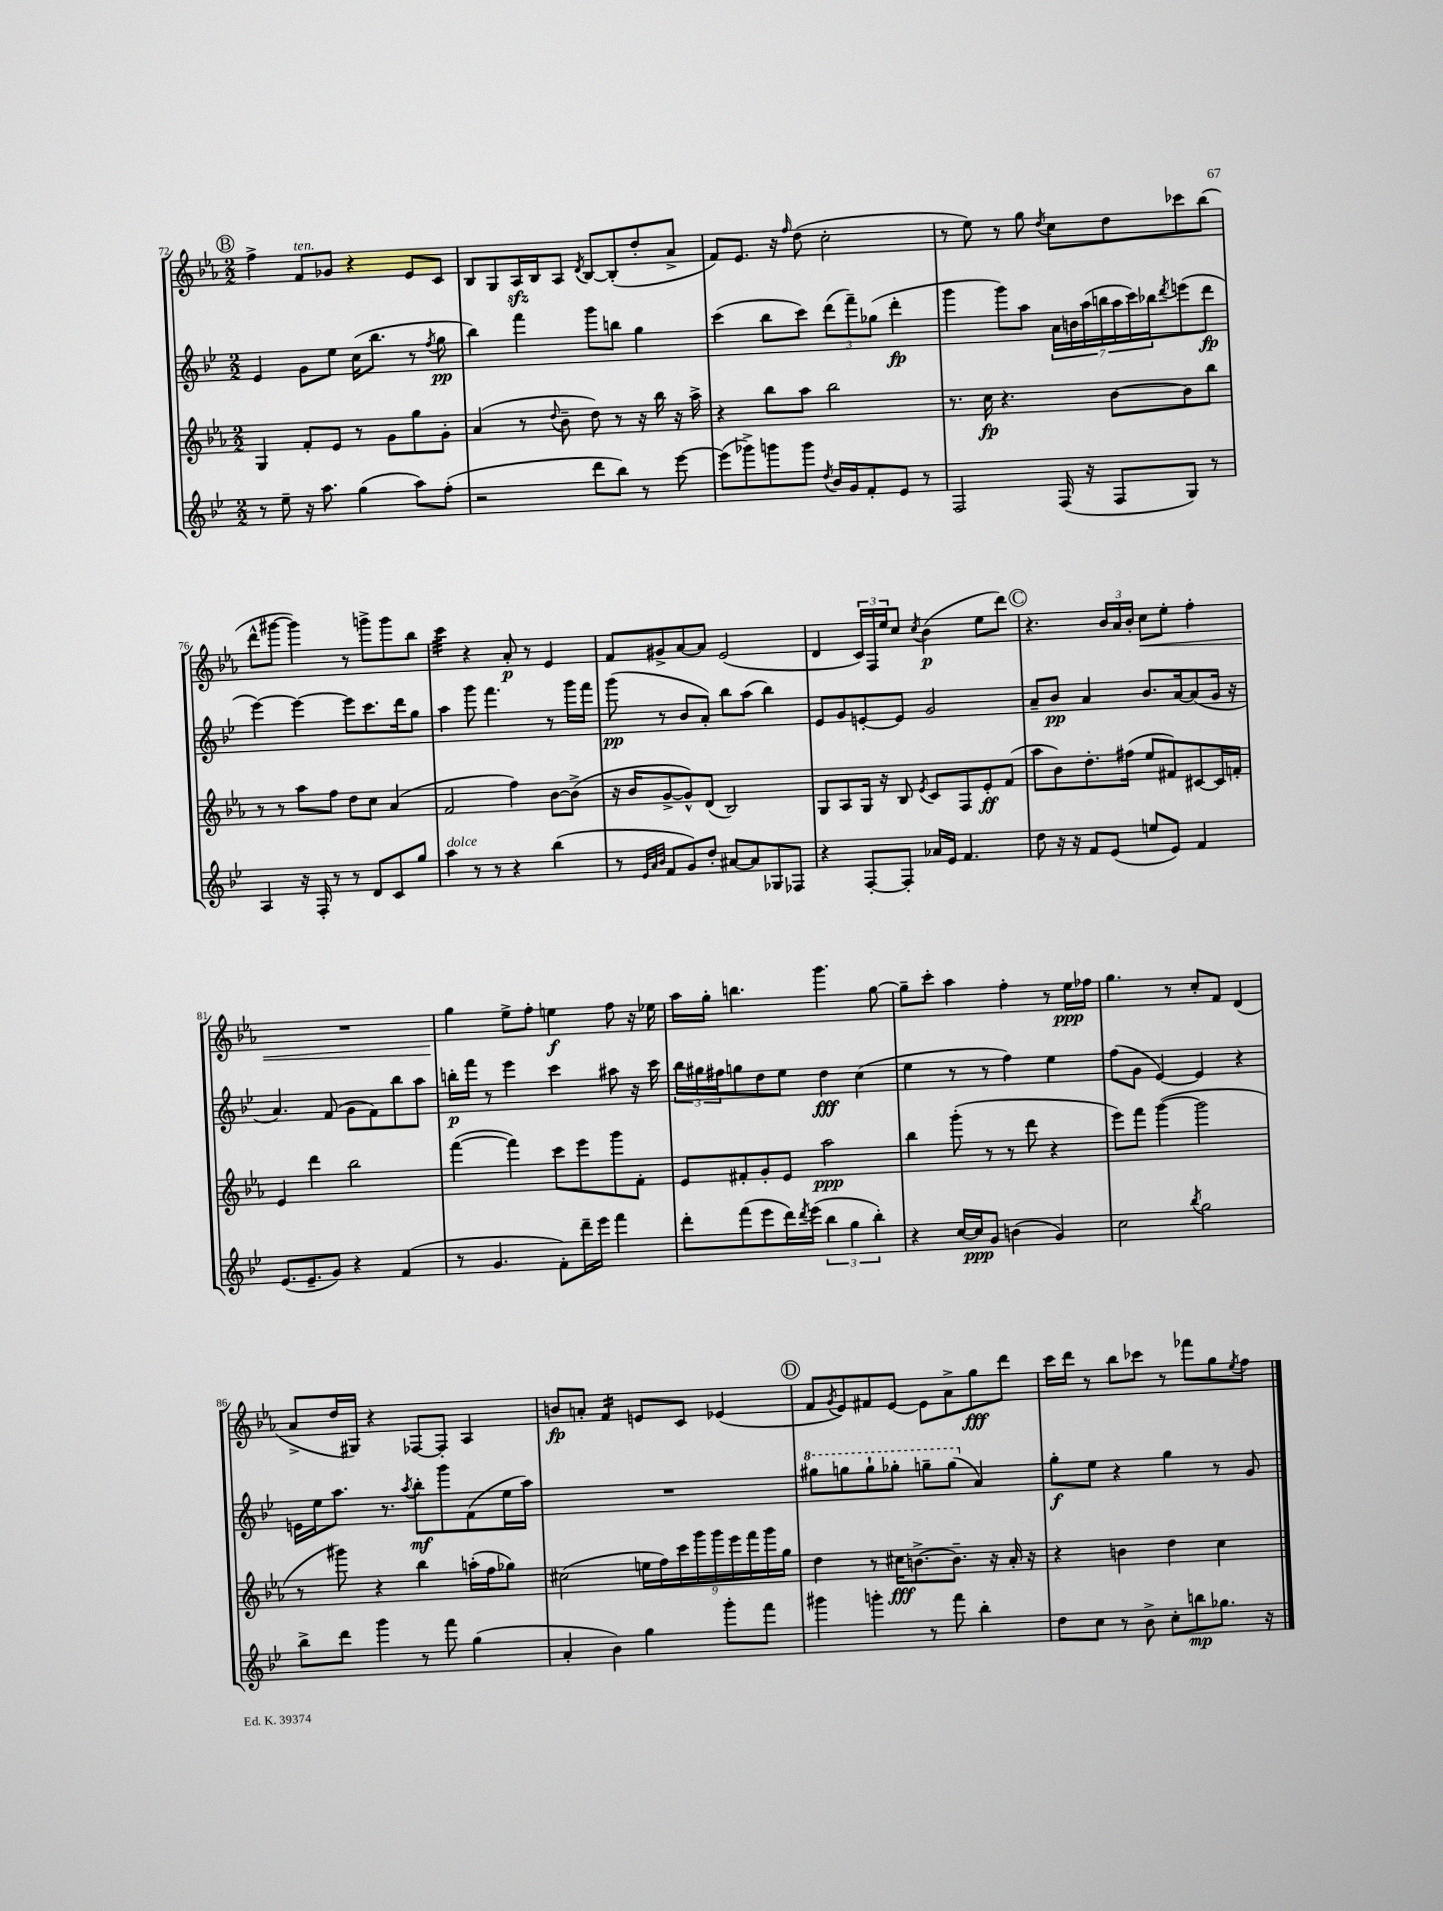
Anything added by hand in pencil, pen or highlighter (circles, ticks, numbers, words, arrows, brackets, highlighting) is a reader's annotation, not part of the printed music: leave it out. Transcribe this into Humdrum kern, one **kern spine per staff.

**kern	**kern	**kern	**kern
*staff4	*staff3	*staff2	*staff1
*clefG2	*clefG2	*clefG2	*clefG2
*k[b-e-]	*k[b-e-a-]	*k[b-e-]	*k[b-e-a-]
*M2/2	*M2/2	*M2/2	*M2/2
8r	4G	4e-	4ff^
8ee-~	.	.	.
16r	8f'	8g	8f
8.aa	.	.	.
.	8e-	8ee-	8g-
(4gg	8r	(16cc	4r
.	.	8.bb-	.
.	8g	.	.
8aa)	8gg	8r	8e-
.	.	8qff	.
(8ff'	8g'	8gg	8c
=	=	=	=
2r	(4a-	4bb-)	8B-
.	.	.	8G
.	8r	4fff	16A-
.	.	.	16B-
.	8qqdd	.	.
.	8b-~	.	8A-
.	.	.	8qd
8ddd	8dd)	8ggg	[8B-
8bb-)	8r	8bb	(8B-']
8r	16r	4gg	8dd'
.	16bb-	.	.
[8eee-	16r	.	8a-^
.	16aa-^	.	.
=	=	=	=
(8eee-]	4r	(4ccc	8f)
8ggg-^)	.	.	8.e-
8ggg	8bb-	8bb-	.
.	.	.	16r
.	.	.	16qqff
8ggg	8aa-	8ccc)	(8dd
8qdd	.	.	.
16b-	2bb-	(12ddd	2cc'
16g	.	.	.
.	.	12fff~)	.
8f'	.	.	.
.	.	(12gg-	.
8e-	.	4ddd'	.
8r	.	.	.
=	=	=	=
2F	8.r	4ggg	8r
.	.	.	8ee-)
.	16cc	.	.
.	4.r	8ggg)	8r
.	.	8aa	8gg
.	.	.	8qdd
(16F	.	28a	8cc
.	.	28b	.
16r	.	.	.
.	.	(28aa	.
.	.	28bb	.
8F	[8b-	.	8dd
.	.	28aa	.
.	.	28ccc)	.
.	.	28bb-	.
.	.	8qddd	.
8G)	8b-]	(8eee	8ccc-
8r	8bb-	8ddd	(8bb-
=	=	=	=
4A	8r	[4eee-)	8ddd^^
.	8r	.	[8ggg#
16r	8aa-	4eee-_	4ggg#])
16F'	.	.	.
8r	8ff	.	.
8r	8dd	8eee-]	8r
8d	8cc	8.ccc	8ggg^
8c	(4a-	.	8ggg
.	.	16ddd	.
8gg	.	8gg	8bb-
=	=	=	=
4aa	2f	4aa	4ccc
8r	.	8ggg	4r
8r	.	4.fff	.
4r	4ff)	.	8a-'
.	.	.	8r
(4bb-	[8b-	8r	4e-
.	(8b-^]	16ggg	.
.	.	16fff	.
=	=	=	=
8r	16r	(8ggg	8f
.	16b-	.	.
32qqe-	.	.	.
32qqa	.	.	.
32qqb-	.	.	.
8f	[8g^	8r	8g#^
8g)	8g^^])	8b-	[8a-
8dd'	(8d	8a')	8a-]
[8a#	2B-)	8bb-	(2e-
8a#]	.	(8aa	.
8G-	.	4bb-)	.
8F-	.	.	.
=	=	=	=
4r	8G	8e-	4d
.	8A-	8g	.
[8F'	16G	[8e'	24c)
.	.	.	24F
.	16r	.	.
.	.	.	24ee-
8F']	8B-	8e]	8cc
.	8qe-	.	8qcc
16a-	8c	2g	(4b-
16e-	.	.	.
4.f	8F	.	.
.	8e-'	.	8ee-
.	(8f	.	8ddd)
=	=	=	=
8dd	8aa-	8a~	4.r
16r	8b-)	8b-	.
16r	.	.	.
8f	8.dd'	4a	.
(8e-	.	.	24b-
.	.	.	24a-
.	(16ff#	.	.
.	.	.	24b-'
8ee	8ee-	8.b-	8cc
8e-)	8f#)	.	8ee-'
.	.	[16a	.
4f	[8c#	(8a]	4ff'
.	16c#]	16g	.
.	16f'	16r	.
=	=	=	=
(8.e-	4e-	4.a)	1r
8.e-~	.	.	.
.	4ddd	.	.
8g)	.	(8f	.
4r	2bb-	8g	.
.	.	8f)	.
(4f	.	8bb-	.
.	.	8aa	.
=	=	=	=
8r	([4fff	16bb'	4gg
.	.	16fff	.
4.g	.	8r	.
.	4fff])	4eee-	8ee-^
.	.	.	8ff'
8f')	8ccc	4ccc	4ee
16ddd~	8eee-	.	.
16eee-	.	.	.
4fff	8ggg	8aa#	8ff
.	8f'	16r	16r
.	.	16ccc	16ee-
=	=	=	=
8ddd'	8e-	24bb-	16aa-
.	.	24gg#	.
.	.	.	16gg'
.	.	24ff#	.
(8fff	8f#'	8gg	4.bb
8eee-	8g'	8dd	.
16ddd)	8e-	8ee-	.
8qddd	.	.	.
(16eee-	.	.	.
6bb-	2aa-	4dd	4.ggg
6gg	.	.	.
.	.	(4cc	.
6bb-')	.	.	.
.	.	.	[8gg
=	=	=	=
4r	4bb-	4ee-	8gg~]
.	.	.	8ccc'
[16cc	(8ggg'	8r	4aa-
16cc]	.	.	.
8g	8r	8r	.
(4b	8r	4ff)	4ff'
.	8ddd	.	.
4g)	4r	4ee-	8r
.	.	.	16ee-
.	.	.	16ff-
=	=	=	=
2cc	8eee-)	(8ff	4.gg
.	8fff	8g	.
.	([4ggg	[4e-)	.
.	.	.	8r
8qbb-	.	.	.
2gg	2ggg]	4e-]	8cc'
.	.	.	8f
.	.	4r	(4d
=	=	=	=
8bb-^	8r	16e	8a-^
.	.	16ee-	.
8ddd	8ggg#)	8.aa	16dd
.	.	.	16G#)
4ggg	4r	.	4r
.	.	8.r	.
.	.	8qaa	.
8r	4bb-	8bb-'	[8F-
8fff	.	8ggg	8F-']
(4gg	(16aa'	(8f	4A-
.	16ff	.	.
.	8gg-)	16ee-	.
.	.	16aa)	.
=	=	=	=
4a'	(2cc#	1r	8b
.	.	.	8a'
4b-)	.	.	4f
4gg	18ee	.	8e
.	18ff)	.	.
.	18ccc	.	.
.	.	.	8c
.	18ggg	.	.
.	18ggg	.	.
8ggg'	.	.	(4e-
.	18eee-	.	.
.	18fff	.	.
8fff	.	.	.
.	18ggg	.	.
.	18gg	.	.
=	=	=	=
4ggg#	4dd	8ggg#	8f
.	.	.	8qg
.	.	8ggg	8e-)
4ggg'	8r	8ggg`	8f#
.	16cc#	8ggg-'	[8e-
.	[8.b^	.	.
8r	.	8ggg~	8e-]
8fff	8.b~]	(8ggg	8a-^
4bb-'	.	4a)	8gg
.	16r	.	.
.	16a-'	.	8ddd
.	16r	.	.
=	=	=	=
8dd	4r	8gg'	16ccc
.	.	.	16ddd
8cc	.	8ee-	8r
8r	4b	4r	8bb-
8b-^	.	.	8ccc-
8cc'	4dd	4gg	8r
8bb	.	.	8fff-
8.gg-	4cc	8r	8gg
.	.	.	8qee-
.	.	8g	8ff
16r	.	.	.
==	==	==	==
*-	*-	*-	*-
